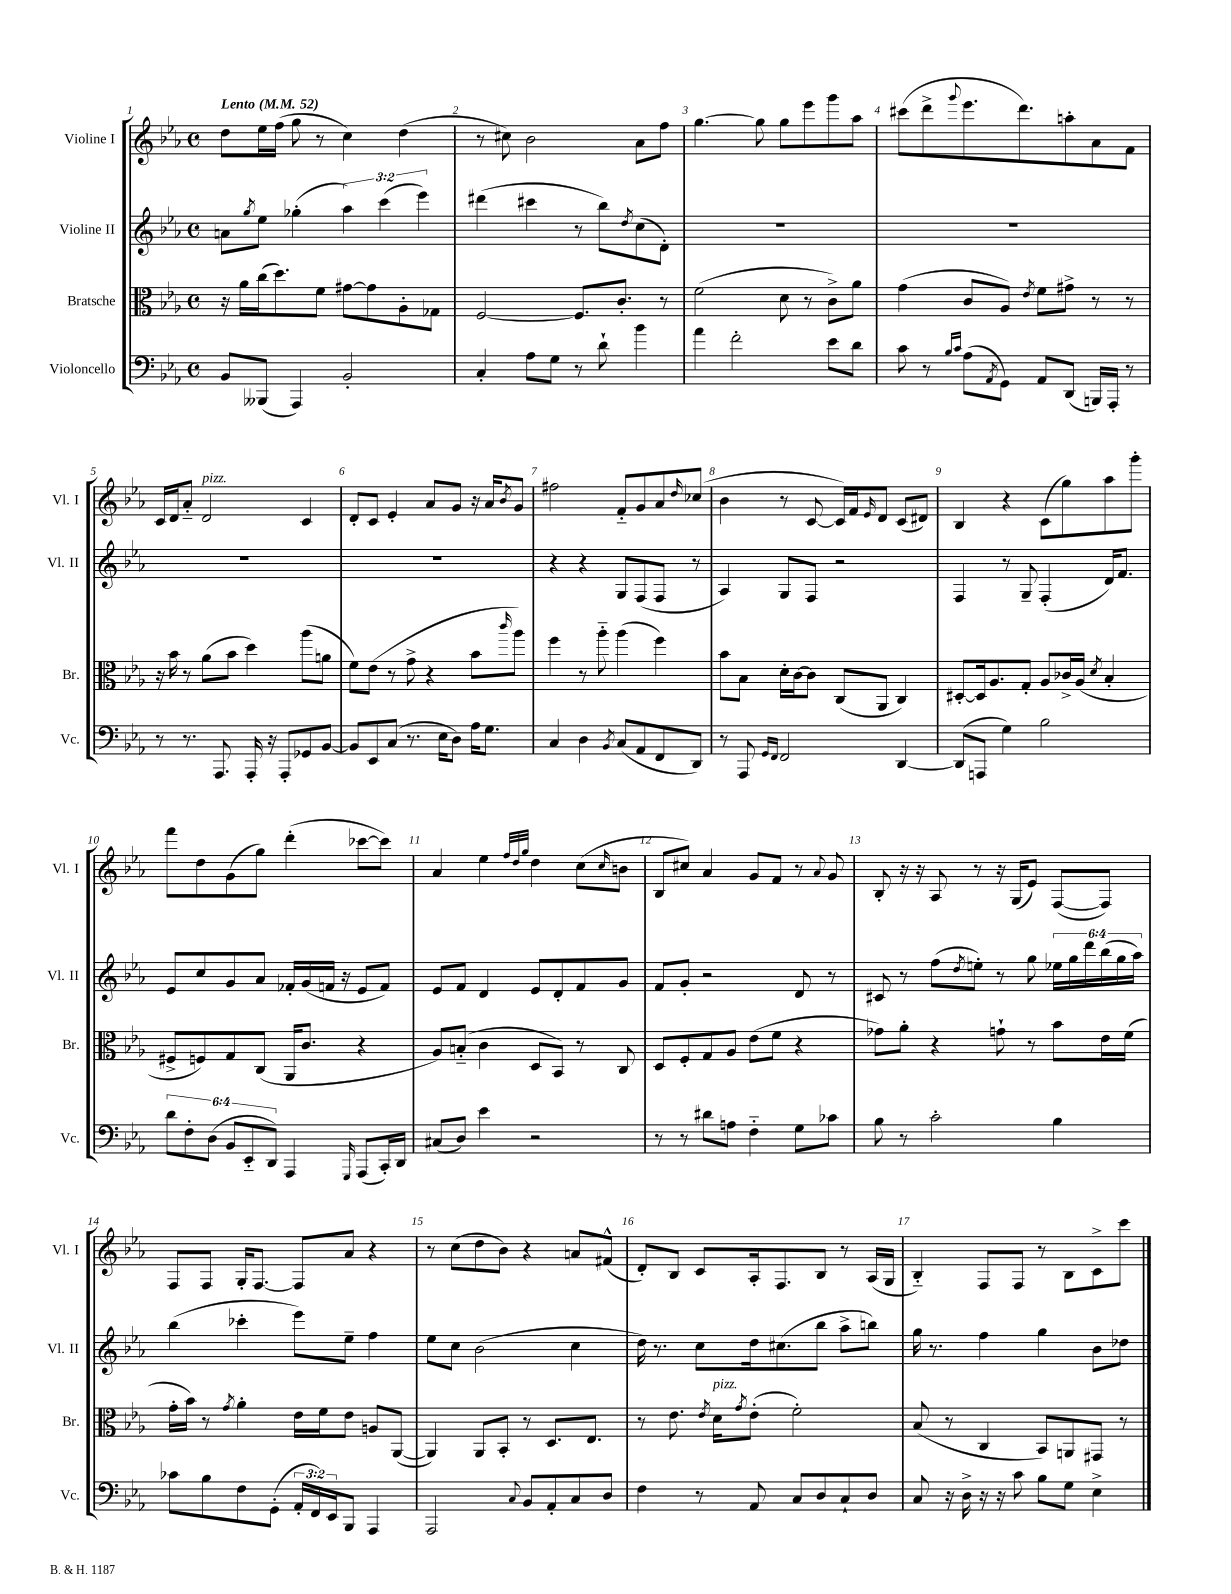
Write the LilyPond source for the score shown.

<<
\new StaffGroup <<
\new Staff = "s0" \with { instrumentName = "Violine I" shortInstrumentName = "Vl. I" } {
    \clef treble \key ees \major \defaultTimeSignature \time 4/4 \tempo "Lento" 4 = 52
    d''8 ees''16 f''16( g''8 r8 c''4) d''4( |
    r8 cis''8) bes'2 aes'8 f''8 |
    g''4.~ g''8 g''8 ees'''8 g'''8 aes''8 |
    cis'''8( d'''8-> \appoggiatura { g'''8 } ees'''8. d'''8.) a''8-. aes'8 f'8 |
    c'16 d'16 aes'8-_ d'2^\markup { \italic "pizz." } c'4 |
    d'8-. c'8 ees'4-. aes'8 g'8 r16 aes'16 \acciaccatura { bes'8 } g'8 |
    fis''2 f'8-_ g'8 aes'8 \grace { d''16 } ces''8( |
    bes'4 r8 c'8~ c'16) f'16 \grace { ees'16 } d'8 c'8( dis'8) |
    bes4 r4 c'8( g''8) aes''8 g'''8-. |
    f'''8 d''8 g'8( g''8) d'''4-.( ces'''8~ ces'''8) |
    aes'4 ees''4 \grace { f''32 d''32 g''32 } d''4 c''8( \grace { c''16 } b'8 |
    bes8 cis''8) aes'4 g'8 f'8 r8 \appoggiatura { aes'8 } g'8 |
    bes8-. r16 r16 aes8 r8 r16 g16( ees'8) f8~( f8) |
    f8 f8 g16-. f8.~ f8 aes'8 r4 |
    r8 c''8( d''8 bes'8) r4 a'8 fis'8-^( |
    d'8-.) bes8 c'8 aes16-. f8. bes8 r8 aes16( g16 |
    bes4-_) f8 f8 r8 bes8 c'8-> c'''8 \bar "|." |
}
\new Staff = "s1" \with { instrumentName = "Violine II" shortInstrumentName = "Vl. II" } {
    \clef treble \key ees \major \defaultTimeSignature \time 4/4 \override Staff.TupletNumber.text = #tuplet-number::calc-fraction-text
    a'8 \acciaccatura { g''8 } ees''8 ges''4-.( \tuplet 3/2 { aes''4) c'''4( ees'''4) } |
    dis'''4( cis'''4 r8 bes''8) \acciaccatura { d''8 } c''8( d'8-.) |
    R1 |
    R1 |
    R1 |
    R1 |
    r4 r4 g8 f8( f8 r8 |
    aes4) g8 f8 r2 |
    f4 r8 g8-- f4-.( d'16) f'8. |
    ees'8 c''8 g'8 aes'8 fes'16-. g'16( f'16 r16 ees'8 f'8) |
    ees'8 f'8 d'4 ees'8 d'8-. f'8 g'8 |
    f'8 g'8-. r2 d'8 r8 |
    cis'8 r8 f''8( \acciaccatura { d''8 } e''8-.) r8 g''8 \tuplet 6/4 { ees''16 g''16 d'''16 bes''16( g''16 aes''16) } |
    bes''4( ces'''4-. ees'''8) ees''8-- f''4 |
    ees''8 c''8 bes'2( c''4 |
    d''16) r8. c''8 d''16 cis''8.( bes''8 aes''8-> b''8) |
    g''16 r8. f''4 g''4 bes'8 des''8 \bar "|." |
}
\new Staff = "s2" \with { instrumentName = "Bratsche" shortInstrumentName = "Br." } {
    \clef alto \key ees \major \defaultTimeSignature \time 4/4
    r16 aes'16 c''16( d''8.) f'8 gis'8~ gis'8 aes8-. ges8 |
    f2~ f8. c'8.-. r8 |
    f'2( d'8 r8 c'8->) aes'8 |
    g'4( c'8 aes8) \acciaccatura { ees'8 } f'8 gis'8-> r8 r8 |
    r16 bes'16 r8 aes'8( bes'8 d''4) aes''8( a'8 |
    f'8) ees'8( r8 g'8-> r4 bes'8 \grace { c'''16 } aes''8) |
    f''4 r8 aes''8-_ aes''4( f''4) |
    bes'8 bes8 d'16-. c'16~ c'8 c8( aes,8 c4) |
    dis8~-. dis16 aes8. g8-. aes8 ces'16-> aes16( \acciaccatura { d'8 } bes4-. |
    fis8-> f8) g8 c8( aes,16 c'8. r4 |
    aes8) b8-_( c'4 d8 bes,8) r8 c8 |
    d8 f8-. g8 aes8 ees'8( f'8 r4 |
    ges'8) aes'8-. r4 g'8-! r8 bes'8 ees'16 f'16( |
    g'16-. bes'16) r8 \acciaccatura { g'8 } aes'4-. ees'16 f'16 ees'8 a8 aes,8~( |
    aes,4) aes,8 bes,8-. r8 d8. ees8. |
    r8 ees'8. \acciaccatura { ees'8 } d'16^\markup { \italic "pizz." } \acciaccatura { g'8 } ees'8-.( f'2-.) |
    bes8( r8 c4 bes,8) a,8 gis,8 r8 \bar "|." |
}
\new Staff = "s3" \with { instrumentName = "Violoncello" shortInstrumentName = "Vc." } {
    \clef bass \key ees \major \defaultTimeSignature \time 4/4 \override Staff.TupletNumber.text = #tuplet-number::calc-fraction-text
    bes,8 beses,,8( aes,,4) bes,2-. |
    c4-. aes8 g8 r8 d'8-! bes'4 |
    aes'4 f'2-. ees'8 d'8 |
    c'8 r8 \grace { bes16 c'16 } aes8( \acciaccatura { aes,8 } g,8) aes,8 d,8( b,,16) aes,,16-. r8 |
    r8 r8. aes,,8. aes,,16-. r16 aes,,8-. ges,8 bes,8~ |
    bes,8 ees,8 c8( r8. ees16 d8) aes16 g8. |
    c4 d4 \acciaccatura { bes,8 } c8( aes,8 f,8 d,8) |
    r8 aes,,8 \grace { g,16 f,16 } f,2 d,4~ |
    d,8( a,,8 g4) bes2 |
    \tuplet 6/4 { d'8 f8-. d8( bes,8 ees,8-_ d,8) } aes,,4 \grace { g,,16 } aes,,8( c,16-.) d,16 |
    cis8( d8) ees'4 r2 |
    r8 r8 dis'8 a8 f4-_ g8 ces'8 |
    bes8 r8 c'2-. bes4 |
    ces'8 bes8 f8 g,8-.( \tuplet 3/2 { aes,16-. f,16) ees,16 } bes,,8 aes,,4 |
    aes,,2 \appoggiatura { c8 } bes,8 aes,8-. c8 d8 |
    f4 r8 aes,8 c8 d8 c8-! d8 |
    c8 r16 d16-> r16 r16 c'8 bes8 g8 ees4-> \bar "|." |
}
>>
>>
\layout { \context { \Score \override BarNumber.break-visibility = ##(#f #t #t) barNumberVisibility = #all-bar-numbers-visible } }
